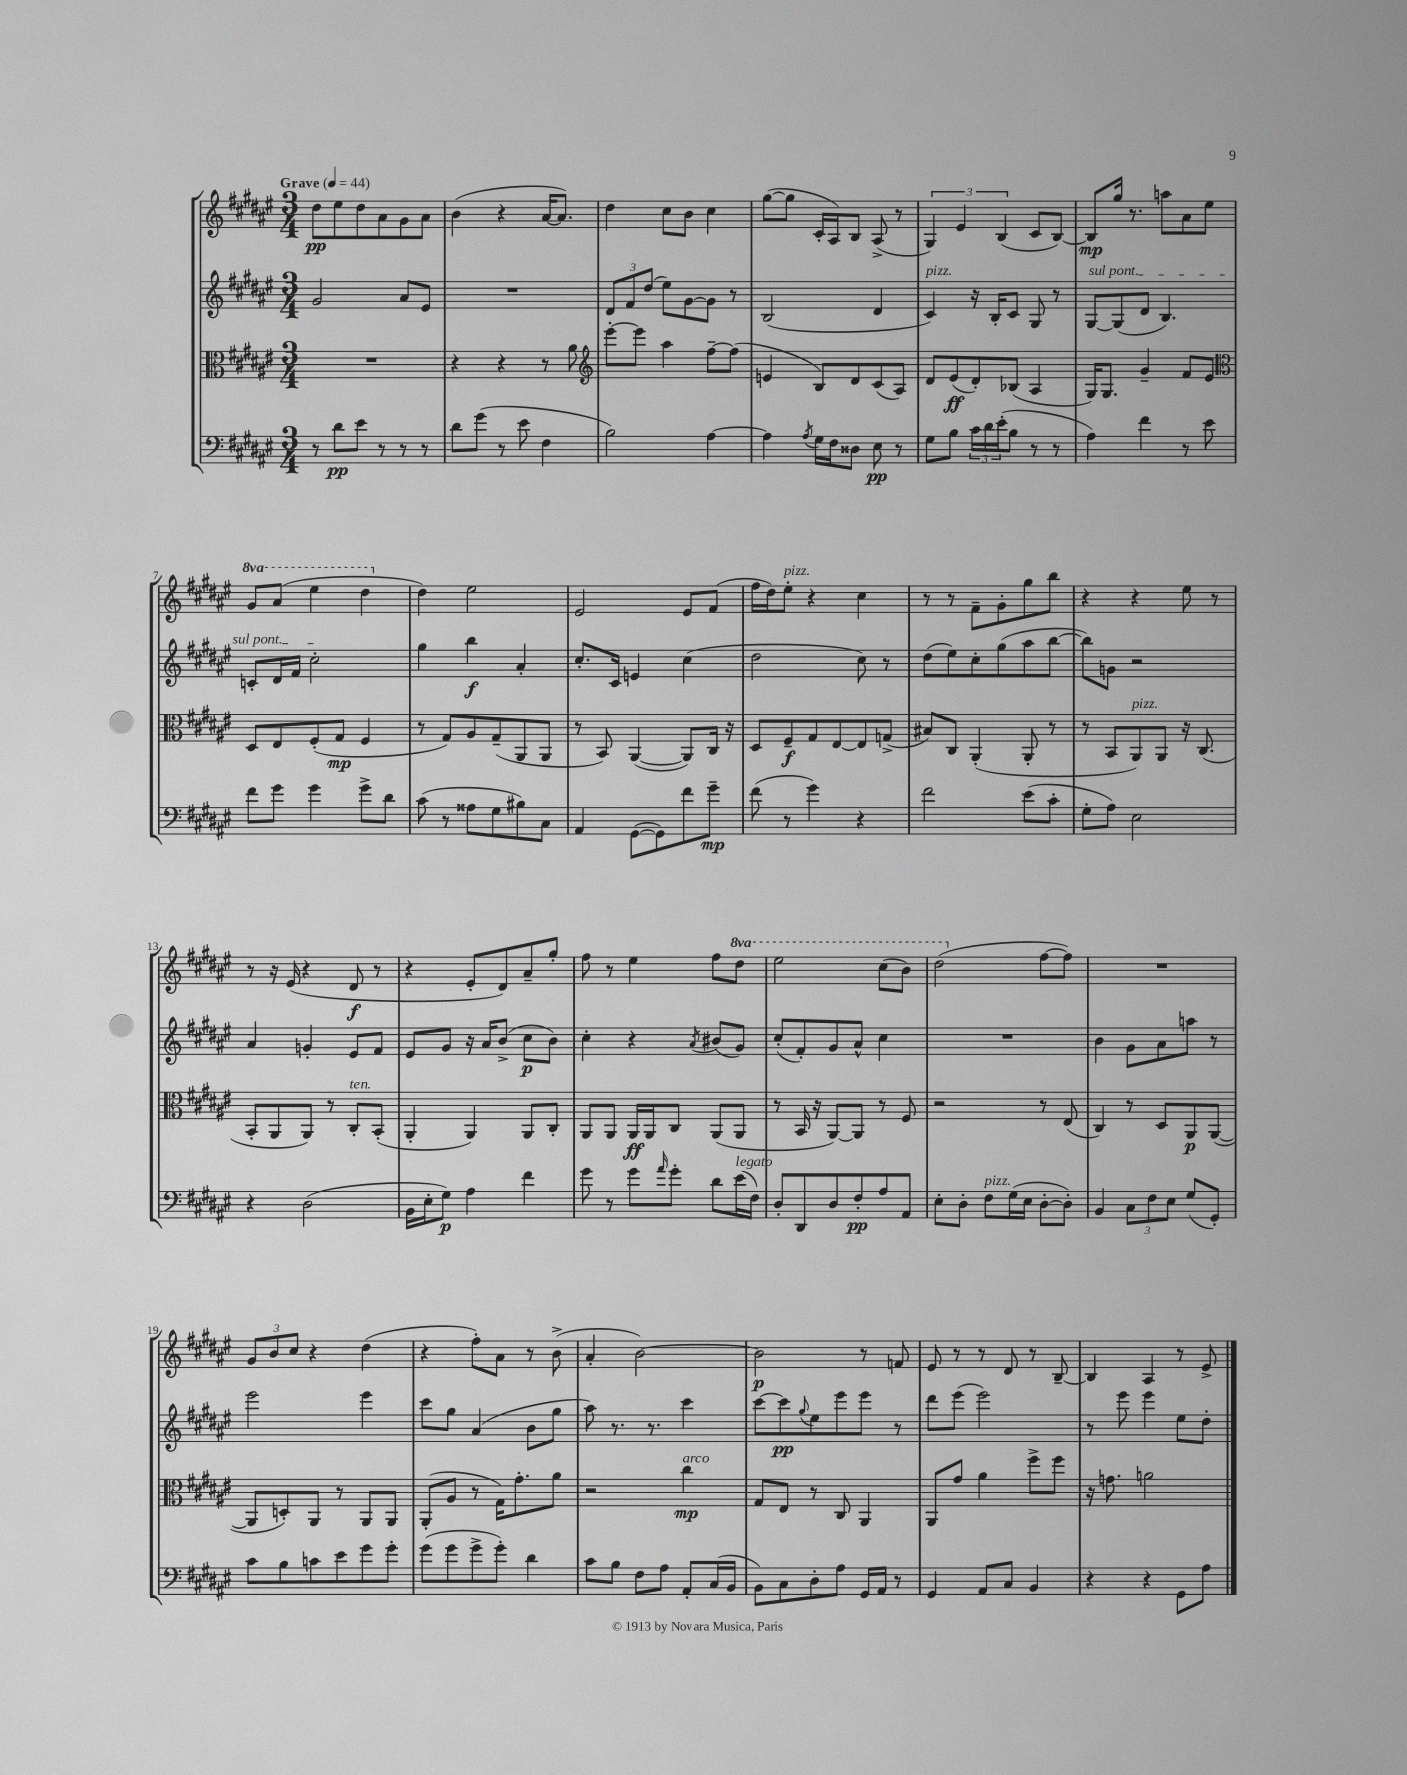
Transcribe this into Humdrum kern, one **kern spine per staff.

**kern	**kern	**kern	**kern
*staff4	*staff3	*staff2	*staff1
*clefF4	*clefC3	*clefG2	*clefG2
*k[f#c#g#d#a#e#]	*k[f#c#g#d#a#e#]	*k[f#c#g#d#a#e#]	*k[f#c#g#d#a#e#]
*M3/4	*M3/4	*M3/4	*M3/4
*MM44	*MM44	*MM44	*MM44
8r	2.r	2g#	8dd#
8d#	.	.	8ee#
8e#	.	.	8dd#
8r	.	.	8a#
8r	.	8a#	8g#
8r	.	8e#	8a#
=	=	=	=
8d#	4r	2.r	(4b
(8g#	.	.	.
8r	4r	.	4r
8e#	.	.	.
4F#	8r	.	[16a#
.	.	.	8.a#])
.	8a#	.	.
=	=	=	=
*	*clefG2	*	*
2B)	[8eee#'	12d#	4dd#
.	.	12f#	.
.	8eee#]	.	.
.	.	(12dd#	.
.	4aa#	8ee#)	8cc#
.	.	[8g#	8b
[4A#	[8ff#~	8g#]	4cc#
.	(8ff#]	8r	.
=	=	=	=
4A#]	4e	(2B	([8gg#
.	.	.	8gg#]
8qA#	.	.	.
16G#	8B)	.	16c#'
16F#	.	.	16A#)
8D##	8d#	.	8B
8E#	(8c#	4d#	(8A#^
8r	8A#)	.	8r
=	=	=	=
8G#	8d#	4c#)	6G#)
8B	(8e#	.	.
.	.	.	6e#
24c#	8d#')	16r	.
24d#	.	.	.
.	.	16B'	.
(24e#'	.	.	(6B
8B	(8B-	8c#	.
8r	4A#	8G#	8c#
8r	.	8r	[8B)
=	=	=	=
4A#)	16G#)	[8G#	8B]
.	8.G#	.	.
.	.	(8G#]	16gg#
.	.	.	8.r
4f#	4g#~	8d#	.
.	.	4.B)	8aa
8r	8f#	.	8a#
8e#	8e#	.	8ee#
=	=	=	=
*	*clefC3	*	*
8f#	8D#	8c'	8gg#
8g#	8E#	16d#	(8aa#
.	.	16f#	.
4g#	(8F#'	2cc#'	4eee#
.	8G#	.	.
8g#^	4F#	.	4ddd#
8d#	.	.	.
=	=	=	=
(8c#	8r	4gg#	4dd#)
8r	8G#)	.	.
8A##	8A#	4bb	2ee#
8G#	(8G#~	.	.
8B#)	8AA#	4a#'	.
8C#	8AA#	.	.
=	=	=	=
4AA#	8r	8.cc#'	2e#
.	8BB)	.	.
.	.	16c#	.
([8GG#	([4AA#	4e	.
8GG#])	.	.	.
8f#	8AA#])	(4cc#	8e#
8g#~	16C#	.	(8f#
.	16r	.	.
=	=	=	=
(8f#	8D#	2dd#	16ff#
.	.	.	16dd#)
8r	8F#~	.	8ee#'
4g#)	8G#	.	4r
.	[8E#	.	.
4r	8E#]	8cc#)	4cc#
.	(8G^	8r	.
=	=	=	=
2f#	8B#)	(8dd#	8r
.	8C#	8ee#)	8r
.	(4AA#'	8cc#'	8f#~
.	.	(8gg#	8g#'
(8e#	8AA#'	8aa#	8gg#
8c#'	8r	[8bb	8bb
=	=	=	=
8G#'	8r	8bb])	4r
8A#)	8BB	8g	.
2E#	8AA#)	2r	4r
.	8AA#	.	.
.	16r	.	8ee#
.	(8.C#	.	.
.	.	.	8r
=	=	=	=
4r	8BB'	4a#	8r
.	8AA#	.	16r
.	.	.	(16e#
(2D#	8AA#)	4g'	4r
.	8r	.	.
.	8C#'	8e#	8d#
.	(8BB'	8f#	8r
=	=	=	=
16BB	4AA#'	8e#	4r
16E#'	.	.	.
8G#)	.	8g#	.
4A#	4AA#)	16r	8e#'
.	.	16a#	.
.	.	(8b^	8d#)
4f#	8AA#	8cc#	8a#~
.	8C#'	8b)	8gg#'
=	=	=	=
8g#	8AA#	4cc#'	8ff#
8r	8AA#	.	8r
8g#	16AA#	4r	4ee#
.	16AA#	.	.
16qqa#	.	.	.
8g#'	8C#	.	.
.	.	8qa#	.
8d#	(8AA#	(8b#	8ff#
(16e#	8AA#	8g#)	8ddd#
16F#)	.	.	.
=	=	=	=
8D#'	8r	(8cc#'	2eee#
8DD#	16BB	8f#')	.
.	16r	.	.
8D#	[8AA#)	8g#	.
8F#'	8AA#]	8a#^^	.
8A#	8r	4cc#	(8ccc#
8AA#	8F#	.	8bb)
=	=	=	=
8E#'	2r	2.r	(2ddd#
8D#'	.	.	.
8F#	.	.	.
(16G#	.	.	.
16E#	.	.	.
[8D#'	8r	.	[8ff#
8D#'])	(8E#	.	8ff#])
=	=	=	=
4BB	4C#)	4b	2.r
12C#	8r	8g#	.
12F#	.	.	.
.	8D#	8a#	.
12E#	.	.	.
(8G#	8AA#	8aa	.
8GG#')	([8AA#	8r	.
=	=	=	=
8c#	8AA#]	2eee#	12g#
.	.	.	12b
8B	8D')	.	.
.	.	.	12cc#
8c	8AA#	.	4r
8e#	8r	.	.
8g#	8AA#	4eee#	(4dd#
8g#'	8AA#	.	.
=	=	=	=
(8g#	(8AA#'	8ccc#	4r
8g#	8A#	8gg#	.
8g#^	8r	(4a#	8ff#')
8g#')	16G#)	.	8a#
.	8.g#'	.	.
4d#	.	8b	8r
.	8a#	8gg#	(8b^
=	=	=	=
8c#	2r	8aa#)	4a#'
8B	.	8.r	.
8F#	.	.	[2b)
.	.	8.r	.
8A#	.	.	.
8AA#'	4cc#	4ccc#	.
(16C#	.	.	.
16BB	.	.	.
=	=	=	=
8BB)	8G#	[8ccc#	2b]
8C#	8E#	8ccc#]	.
.	.	8qqgg#	.
8D#'	8r	8ee#	.
8A#	8C#	8eee#	.
16GG#	4AA#	8eee#	8r
16AA#	.	.	.
8r	.	8r	8f
=	=	=	=
4GG#	8AA#	8ddd#	8e#
.	8g#	(8eee#	8r
8AA#	4a#	2eee#)	8r
8C#	.	.	8d#
4BB	8ff#^	.	8r
.	8ff#	.	[8B~
=	=	=	=
4r	16r	8r	4B]
.	8.g	.	.
.	.	8eee#	.
4r	2a	4eee#	4A#
8GG#	.	8ee#	8r
8A#	.	8dd#'	8e#^
==	==	==	==
*-	*-	*-	*-
